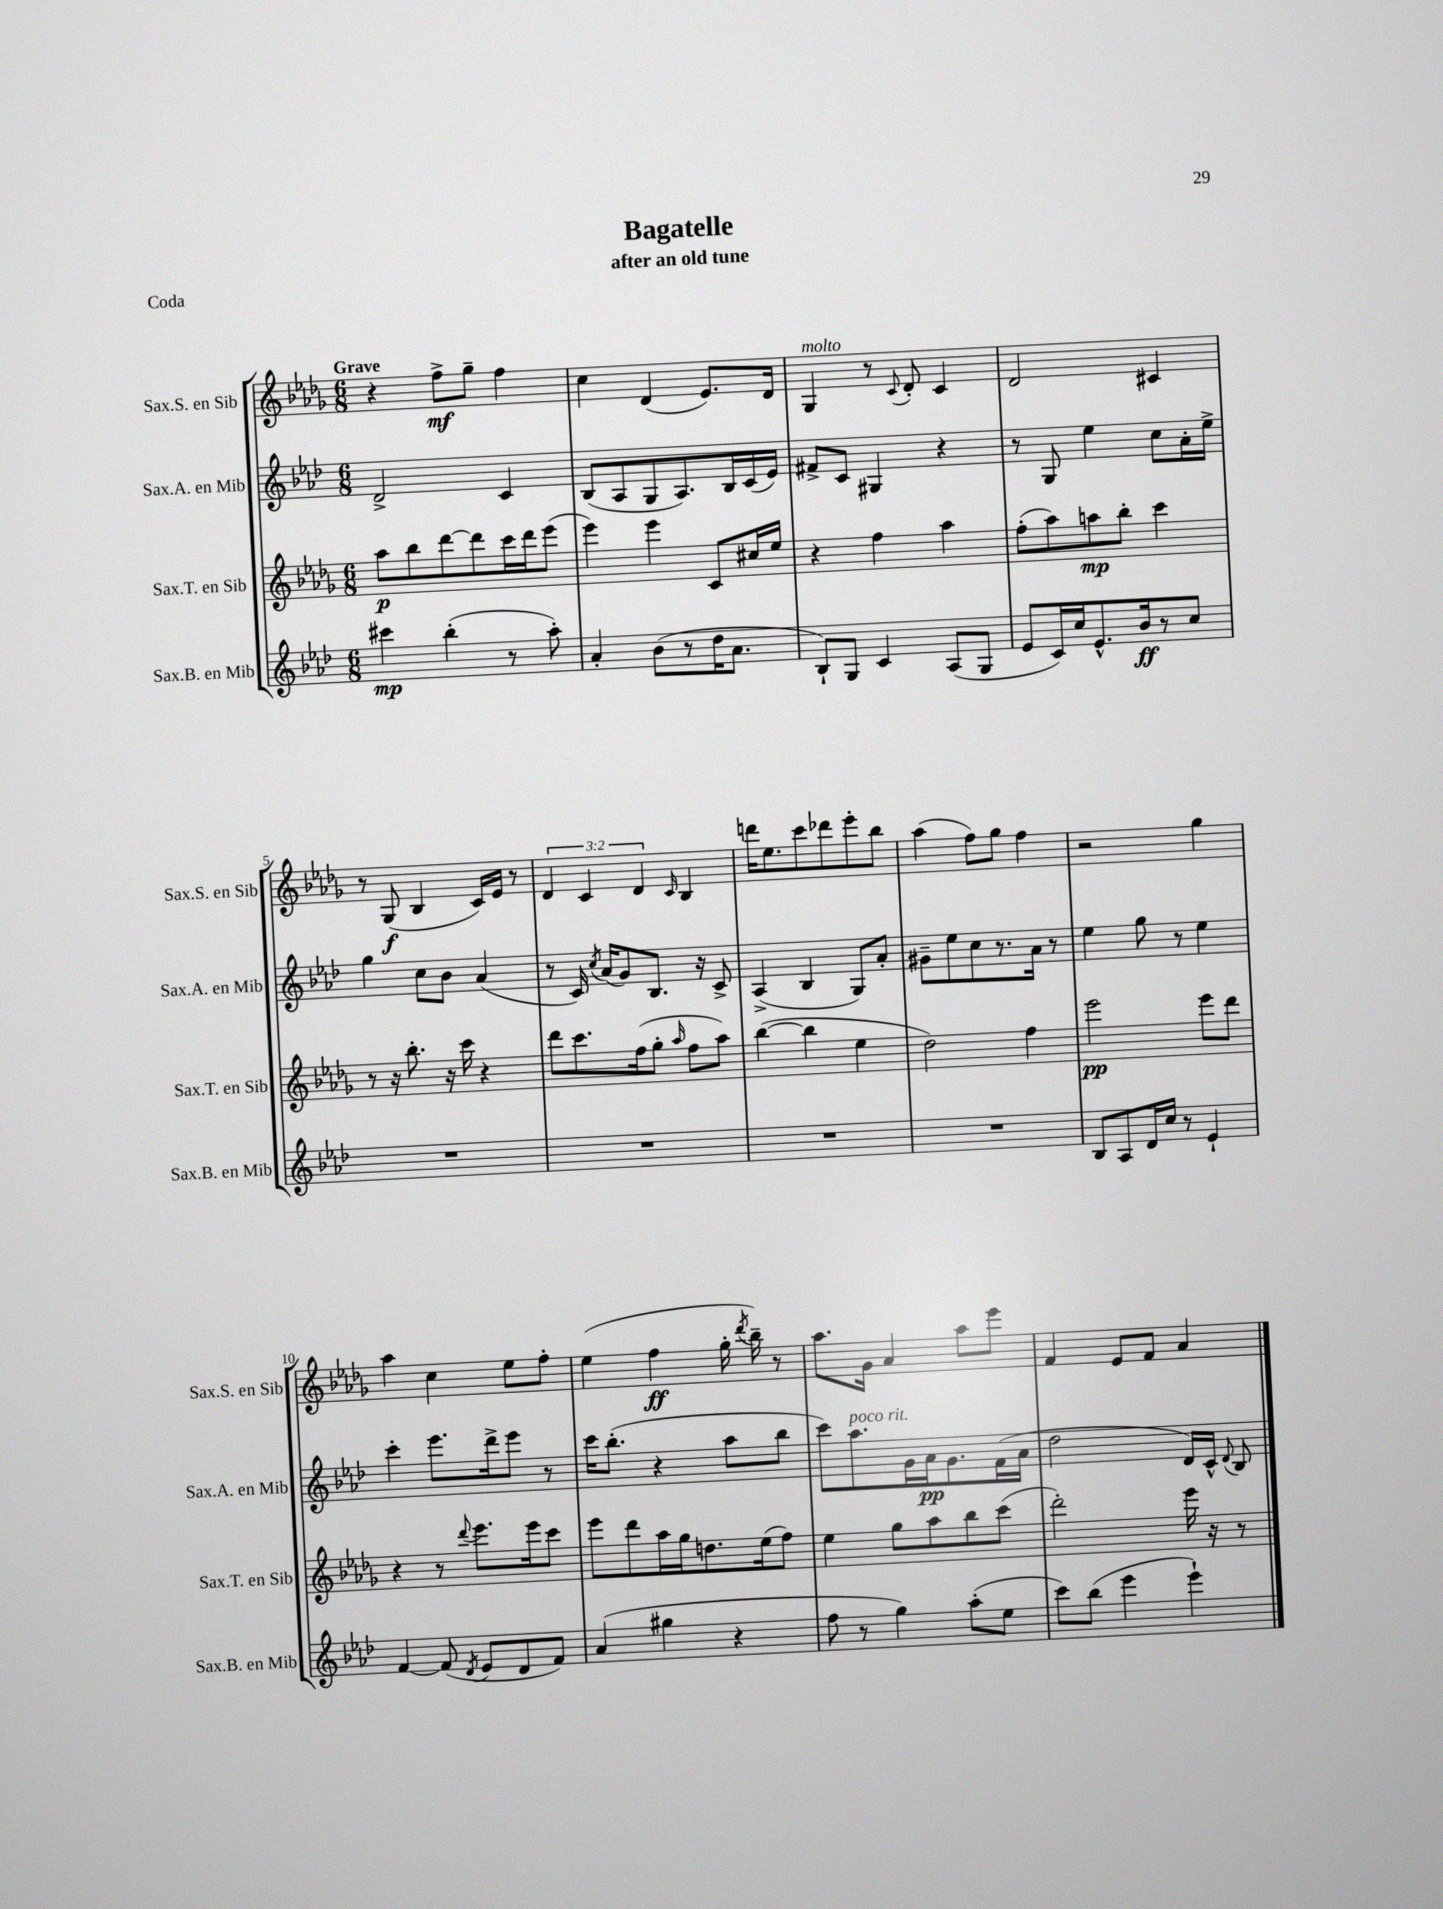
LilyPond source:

\header { title = "Bagatelle" subtitle = "after an old tune" piece = "Coda" }
<<
\new StaffGroup <<
\new Staff = "s0" \with { instrumentName = "Sax.S. en Sib" shortInstrumentName = "Sax.S. en Sib" } {
    \clef treble \key des \major \numericTimeSignature \time 6/8 \override Staff.TupletNumber.text = #tuplet-number::calc-fraction-text \tempo "Grave"
    \autoBeamOff r4 f''8[->\mf ges''8]-- f''4 |
    c''4 des'4( ees'8.[) des'16] |
    ges4^\markup { \italic "molto" } r8 \appoggiatura { c'8 } des'8-. c'4 |
    des'2 cis'4 |
    r8 ges8\f( bes4 c'16[) ees'16] r8 |
    \tuplet 3/2 { des'4 c'4 des'4 } \grace { c'16 } bes4 |
    d'''16[ ees''8. c'''8 des'''8 ees'''8-. bes''8] |
    aes''4( f''8[) ges''8] f''4 |
    r2 ges''4 |
    aes''4 c''4 ees''8[ f''8]-. |
    ees''4( f''4\ff ges''16-. \acciaccatura { des'''8 } bes''16--) r8 |
    aes''8.[ ges'16] aes'4 aes''8[ ees'''8] |
    f'4 ees'8[ f'8] aes'4 \bar "|." |
}
\new Staff = "s1" \with { instrumentName = "Sax.A. en Mib" shortInstrumentName = "Sax.A. en Mib" } {
    \clef treble \key aes \major \numericTimeSignature \time 6/8
    \autoBeamOff des'2-> c'4 |
    bes8[( aes8 g8 aes8.) bes16 c'16( ees'16]) |
    fis'8[-> c'8] gis4 r4 |
    r8 g8 ees''4 c''8[ aes'16-. ees''16]-> |
    g''4 c''8[ bes'8] aes'4( |
    r8 c'16) \acciaccatura { c''8 } aes'16[( g'8) bes8.] r16 c'8-> |
    aes4->( bes4 g8[) aes'8]-. |
    gis'8[-- ees''8 c''8 r8. aes'16] r8 |
    ees''4 g''8 r8 ees''4 |
    c'''4-. ees'''8.[ des'''16-> ees'''8] r8 |
    c'''16[ bes''8.]-.( r4 aes''8[ bes''8] |
    c'''8[) aes''8.^\markup { \italic "poco rit." } g'16 aes'16\pp g'8. f'16( aes'16] |
    des''2 des'16[) c'16]-^ \appoggiatura { des'8 } bes8 \bar "|." |
}
\new Staff = "s2" \with { instrumentName = "Sax.T. en Sib" shortInstrumentName = "Sax.T. en Sib" } {
    \clef treble \key des \major \numericTimeSignature \time 6/8
    \autoBeamOff aes''8[\p bes''8 des'''8~ des'''8 c'''16 des'''16 ees'''8]( |
    ees'''4) ees'''4 c'8[ cis''16 ees''16] |
    r4 f''4 aes''4 |
    f''8[-.( aes''8) a''8\mp bes''8]-. c'''4 |
    r8 r16 bes''8.-. r16 c'''16 r4 |
    des'''8[ c'''8. f''16( ges''8]-. \grace { aes''16 } f''8[ aes''8]) |
    bes''4~( bes''4 ees''4 |
    des''2) f''4 |
    ees'''2\pp ees'''8[ des'''8] |
    r4 r8 \appoggiatura { des'''8 } ees'''8.[ ees'''16 c'''8] |
    ees'''8[ des'''8 aes''16 ges''16 d''8. ees''16( f''8]) |
    ees''4 ges''8[ aes''8 bes''8 c'''8]( |
    des'''2-.) ees'''16 r16 r8 \bar "|." |
}
\new Staff = "s3" \with { instrumentName = "Sax.B. en Mib" shortInstrumentName = "Sax.B. en Mib" } {
    \clef treble \key aes \major \numericTimeSignature \time 6/8
    \autoBeamOff cis'''4\mp bes''4-.( r8 aes''8-.) |
    aes'4-. bes'8[( r8 des''16 aes'8.] |
    bes8[-!) g8] c'4 aes8[( g8] |
    ees'8[ c'16) c''16 ees'8.-^ bes'16\ff r8 c''8] |
    R2. |
    R2. |
    R2. |
    R2. |
    bes8[ aes8 des'16 c''16] r8 ees'4-! |
    f'4~ f'8( \acciaccatura { des'8 } ees'8[ des'8 f'8]) |
    aes'4( gis''4 r4 |
    f''8 r8 g''4) aes''8[-.( ees''8] |
    c'''8[) bes''8]( ees'''4 ees'''4-!) \bar "|." |
}
>>
>>
